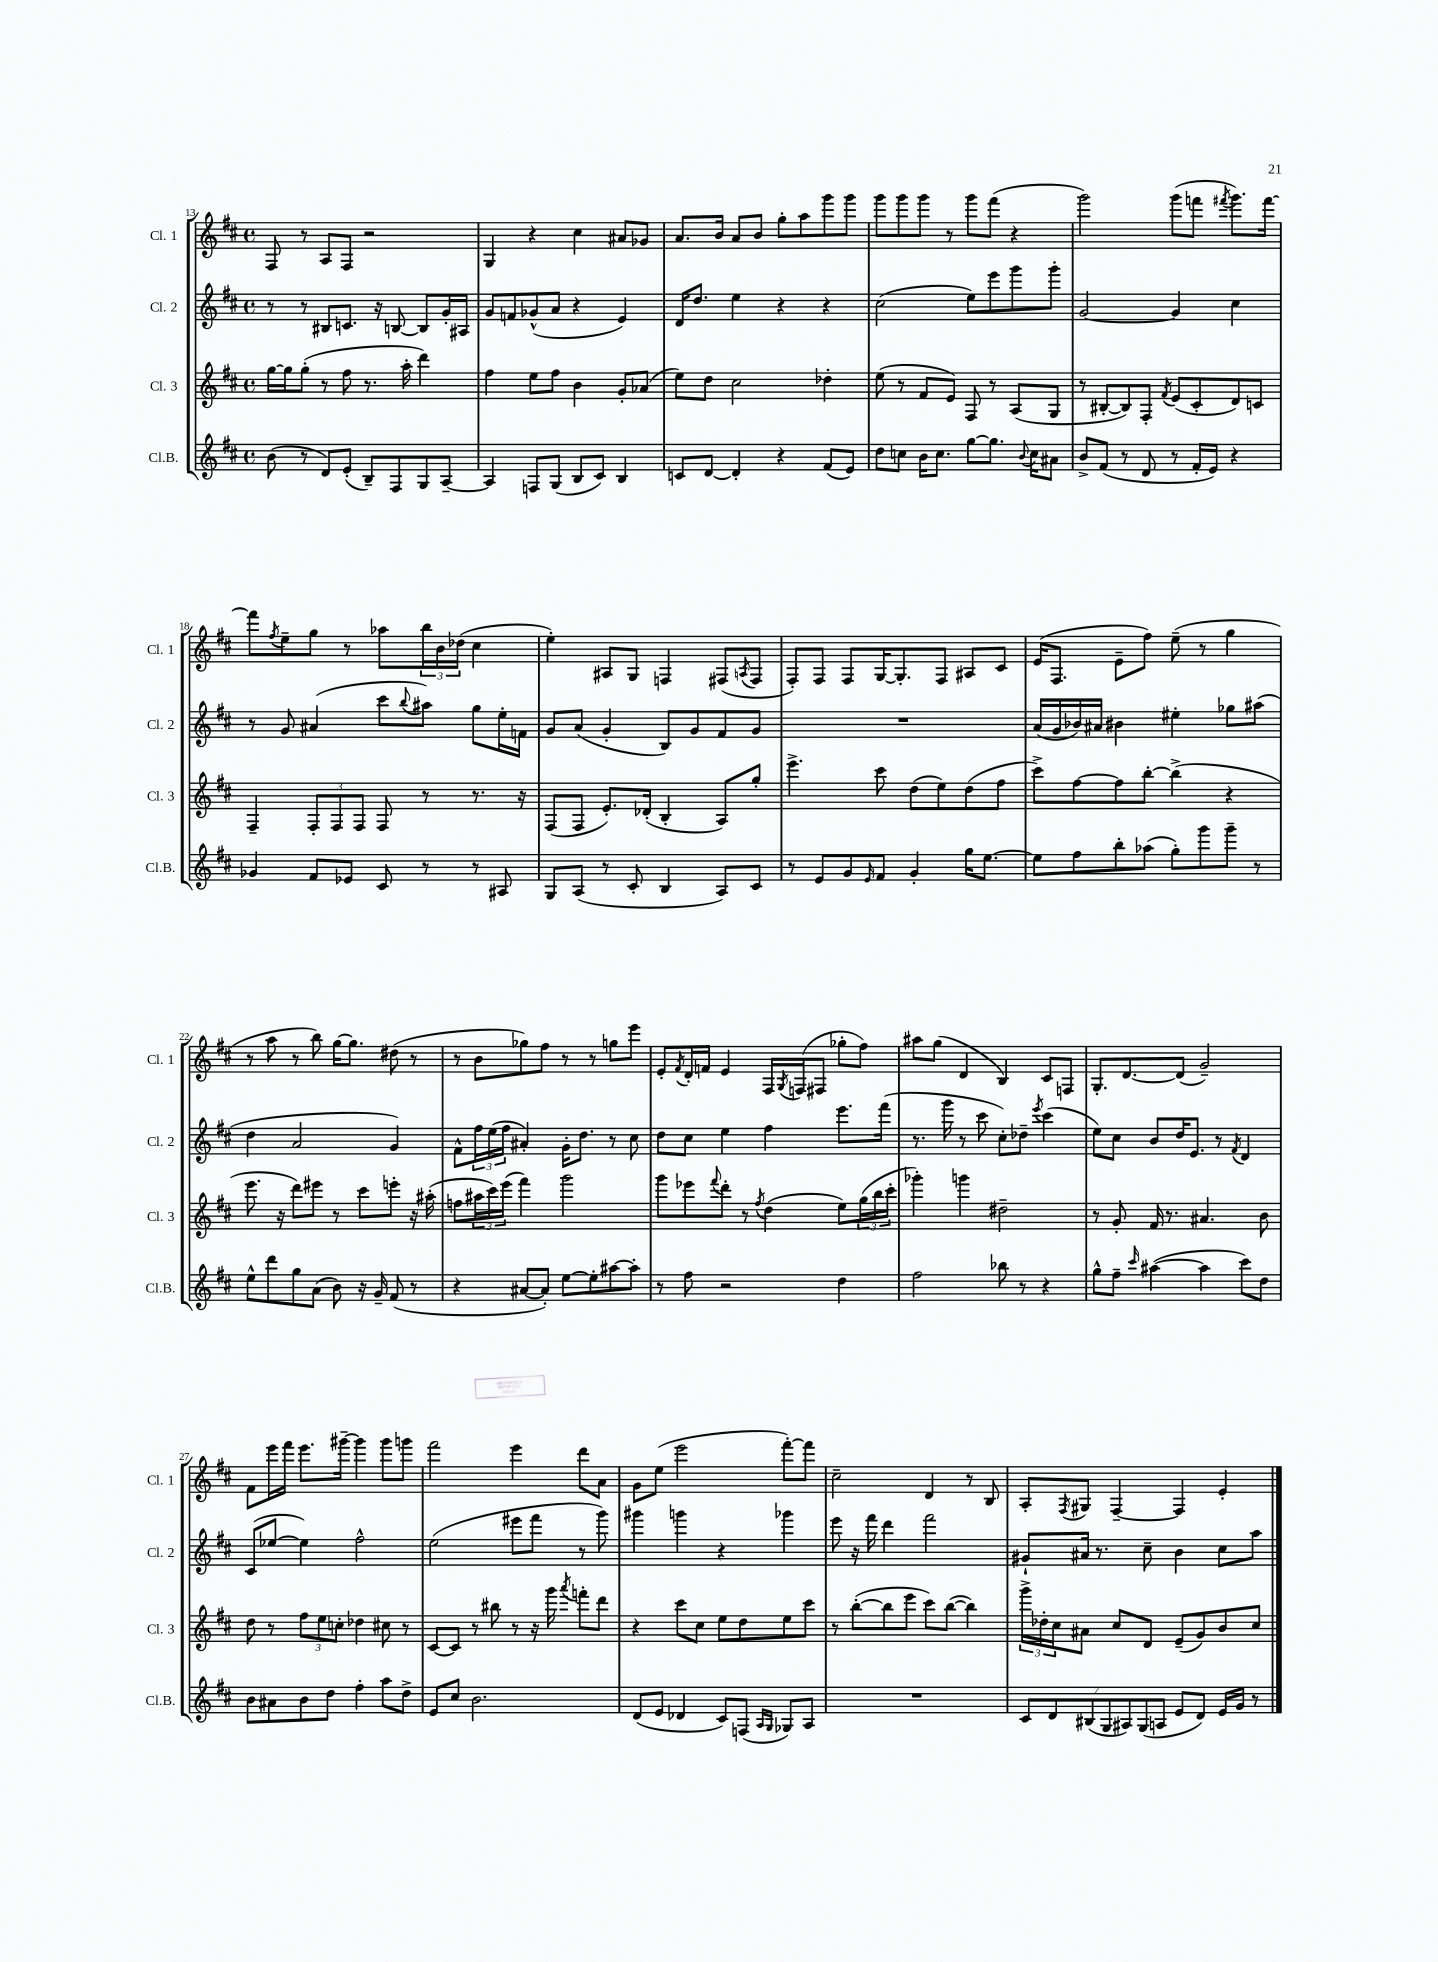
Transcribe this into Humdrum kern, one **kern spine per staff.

**kern	**kern	**kern	**kern
*staff4	*staff3	*staff2	*staff1
*clefG2	*clefG2	*clefG2	*clefG2
*k[f#c#]	*k[f#c#]	*k[f#c#]	*k[f#c#]
*M4/4	*M4/4	*M4/4	*M4/4
*met(c)	*met(c)	*met(c)	*met(c)
(8b\	[16gg\LL	8r	8F#/
.	16gg\]J	.	.
8r	(8gg'\J	8r	8r
8d/L)	8r	8B#/L	8A/L
(8e'/J	8ff#\	8.c/J	8F#/J
8B~/L)	8.r	.	2r
.	.	16r	.
8F#/	.	[8B/	.
.	16aa'\	.	.
8G/	4ddd\)	8B/]L	.
[8A~/J	.	16g'/L	.
.	.	16A#/JJ	.
=	=	=	=
4A/]	4ff#\	8g/L	4G/
.	.	8f/	.
8F/L	8ee\L	(8g-^^/	4r
(8G/J	8ff#\J	8a/J	.
8B/L	4b\	4r	4cc#\
8c#/J)	.	.	.
4B/	8g'/L	4e/)	8a#/L
.	(8a-/J	.	8g-/J
=	=	=	=
8c/L	8ee\L)	16d/LK	8.a/L
.	.	8.dd/J	.
[8d/J	8dd\J	.	.
.	.	.	16b/Jk
4d'/]	2cc#\	4ee\	8a/L
.	.	.	8b/J
4r	.	4r	8gg'\L
.	.	.	8aa\
(8f#/L	4dd-'\	4r	8ggg\
8e/J)	.	.	8ggg\J
=	=	=	=
8dd\L	(8ee\	(2cc#\	8ggg\L
8cc\J	8r	.	8ggg\
16b\LK	8f#/L	.	8ggg\J
8.cc\J	.	.	.
.	8e/J)	.	8r
[8gg\L	8F#/	8ee\L)	8ggg\L
8.gg\]J	8r	8eee\	(8fff#\J
.	(8A/L	8ggg\	4r
8qqb/	.	.	.
16cc\LK	.	.	.
8a#\J	8G/J	8ggg'\J	.
=	=	=	=
8b^/L	8r	[2g/	2ggg\)
(8f#/J	[8B#'/L	.	.
8r	8B#/])	.	.
8d/	8F#'/J	.	.
.	8qf#/	.	.
8r	(8e/L	4g/]	(8ggg\L
16f#'/LL	8c#'/	.	8fff\J
16e/JJ)	.	.	.
.	.	.	8qfff#/
4r	8d/)	4cc#\	8.ggg\L)
.	8c/J	.	.
.	.	.	[16fff#\Jk
=	=	=	=
4g-/	4F#~/	8r	8fff#\]L
.	.	.	8qff#/
.	.	8g/	8ee~\
8f#/L	12F#'/L	(4a#/	8gg\J
.	12F#/	.	.
8e-/J	.	.	8r
.	12F#/J	.	.
8c#/	8F#/	8ccc#\L	8aa-\L
.	.	8qqbb/	.
8r	8r	8aa#\J)	24bb\L
.	.	.	24b\
.	.	.	(24dd-\JJ
8r	8.r	8gg\L	4cc#\
8A#/	.	16ee'\L	.
.	16r	16f\JJ	.
=	=	=	=
8G/L	(8F#/L	8g/L	4ee'\)
(8A/J	8F#/J	(8a/J	.
8r	8.e'/L)	4g'/	8A#/L
8c#'/	.	.	8G/J
.	(16d-'/Jk	.	.
4B/	4B'/	8B/L)	4F/
.	.	8g/	.
8A/L)	8A/L)	8f#/	(8F#/L
.	.	.	8qA/
8c#/J	8gg'/J	8g/J	8F#/J
=	=	=	=
8r	4.eee^\	1r	8F#'/L)
8e/L	.	.	8F#/J
8g/	.	.	8F#/L
16qqe/	.	.	.
8f#/J	8ccc#\	.	[16G/K
.	.	.	8.G'/]
4g'/	(8dd\L	.	.
.	8ee\)	.	8F#/J
16gg\LK	(8dd\	.	8A#/L
[8.ee\J	.	.	.
.	8ff#\J	.	8c#/J
=	=	=	=
8ee\]L	8ccc#^\L)	(16a/LL	(16e/LK
.	.	16g/	8.F#/J
8ff#\	[8ff#\	16b-/)	.
.	.	16a#/JJ	.
8bb'\	8ff#\]	4b#\	8e~\L
(8aa-\J	[8bb'\J	.	8ff#\J)
8gg'\L)	(4bb^\]	4ee#'\	(8ee~\
8ggg\	.	.	8r
8ggg~\J	4r	8gg-\L	4gg\
8r	.	(8aa#\J	.
=	=	=	=
8ee^^\L	8.eee\	4dd\	8r
8ddd\	.	.	8aa\
.	16r	.	.
8gg\	8ddd\L)	2a/	8r
(8a\J	8eee#\J	.	8bb\)
8b\)	8r	.	[16gg\LK
.	.	.	8.gg\]J
16r	8ccc#\L	.	.
16g~/	.	.	.
(8f#/	8eee'\J	4g/)	(8dd#\
8r	16r	.	8r
.	(16aa#'\	.	.
=	=	=	=
4r	8ff\L	8f#^^\L	8r
.	24aa#\L	24ff#\L	8b\L
.	24ccc#\)	(24ee\	.
.	(24eee\JJ	24ff#\JJ	.
[8a#/L	4fff#\)	4a#'/)	8gg-\)
8a#'/]J)	.	.	8ff#\J
[8ee\L	2ggg\	16g'\LK	8r
.	.	8.dd\J	.
8ee'\]	.	.	8r
[8aa#\	.	8r	8gg\L
8aa#'\]J	.	8cc#\	8eee\J
=	=	=	=
8r	8ggg\L	8dd\L	8e'/L
.	.	.	8qf#/
8ff#\	8eee-\	8cc#\J	16d'/L
.	.	.	16f/JJ
.	8qqfff#/	.	.
2r	8ddd'\J	4ee\	4e/
.	8r	.	.
.	8qff#/	.	.
.	(4dd\	4ff#\	16F#/LL
.	.	.	8qG/
.	.	.	(16F/J
.	.	.	8F#/J
4dd\	8ee\L)	8.eee\L	8gg-'\L
.	(24gg\L	.	8ff#\J)
.	24bb\	.	.
.	.	(16fff#\Jk	.
.	24ccc#'\JJ	.	.
=	=	=	=
2ff#\	4ggg-'\)	8.r	8aa#\L
.	.	.	(8gg\J
.	.	16ggg\	.
.	4ggg\	8r	4d/
.	.	8ccc#\	.
8bb-\	2dd#~\	8cc#'\L)	4B/)
8r	.	8dd-~\J	.
.	.	8qeee/	.
4r	.	(4ccc#\	8c#/L
.	.	.	8F/J
=	=	=	=
8gg^^\L	8r	8ee\L)	8.G'/L
8ff#~\J	8g'/	8cc#\J	.
.	.	.	[8.d/
16qqccc#/	.	.	.
([4aa#\	16f#/	8b/L	.
.	8.r	.	.
.	.	16dd/K	(8d/]J
.	.	8.e/J	.
4aa#\]	4.a#/	.	2g~/)
.	.	8r	.
.	.	8qf#/	.
8ccc#\L)	.	4d/	.
8dd\J	8b\	.	.
=	=	=	=
8b\L	8dd\	(8c#/L	8f#\L
8a#\	8r	[8ee-/J	16eee\L
.	.	.	16fff#\JJ
8b\	12ff#\L	4ee-\])	8.eee\L
.	12ee\	.	.
8dd\J	.	.	.
.	12cc'\J	.	.
.	.	.	[16ggg#~\Jk
4ff#'\	4dd-\	2ff#^^\	4ggg#\]
8aa\L	8cc#\	.	8ggg#\L
8dd^\J	8r	.	8ggg\J
=	=	=	=
8e/L	[8c#/L	(2ee\	2fff#\
8cc#/J	8c#/]J	.	.
2.b\	8r	.	.
.	8bb#\	.	.
.	8r	8eee#\L	4eee\
.	16r	8fff#\J	.
.	16ggg\	.	.
.	8qaaa/	.	.
.	8fff'\L	8r	8ddd\L
.	8ddd\J	8ggg\)	8a\J
=	=	=	=
(8d/L	4r	4ggg#\	8g\L
8e/J	.	.	(8ee\J
4d-/	8ccc#\L	4ggg\	2eee\
.	8cc#\J	.	.
8c#/L)	8ee\L	4r	.
(8F/J	8dd\	.	.
16qqA/LL	.	.	.
16qqG/JJ	.	.	.
8G-/L)	8ee\	4ggg-\	[8fff#'\L)
8A/J	8ccc#\J	.	8fff#\]J
=	=	=	=
1r	8r	8eee\	2cc#~\
.	([8bb'\L	16r	.
.	.	16fff#\	.
.	8bb\]	4ddd\	.
.	8eee\J	.	.
.	8ccc#\L)	2fff#\	4d/
.	([8bb\J	.	.
.	4bb\])	.	8r
.	.	.	8B/
=	=	=	=
14c#/L	24ggg^\LL	8g#`/L	8A'/L
.	24dd-'\	.	.
14d/	.	.	.
.	24cc#\J	.	.
.	.	.	8qF#/
.	8a#\J	16a#/Jk	8G#/J
(14B#/	.	.	.
.	.	8.r	.
14G/	.	.	.
.	8cc#/L	.	[4F#~/
14A#/)	.	.	.
(14G/	.	.	.
.	8d/J	8cc#~\	.
14A/J	.	.	.
8e/L	(8e~/L	4b\	4F#/]
8d/J)	8g/)	.	.
16e/LL	8b/	8cc#\L	4e'/
16g/JJ	.	.	.
8r	8cc#/J	8aa\J	.
==	==	==	==
*-	*-	*-	*-
